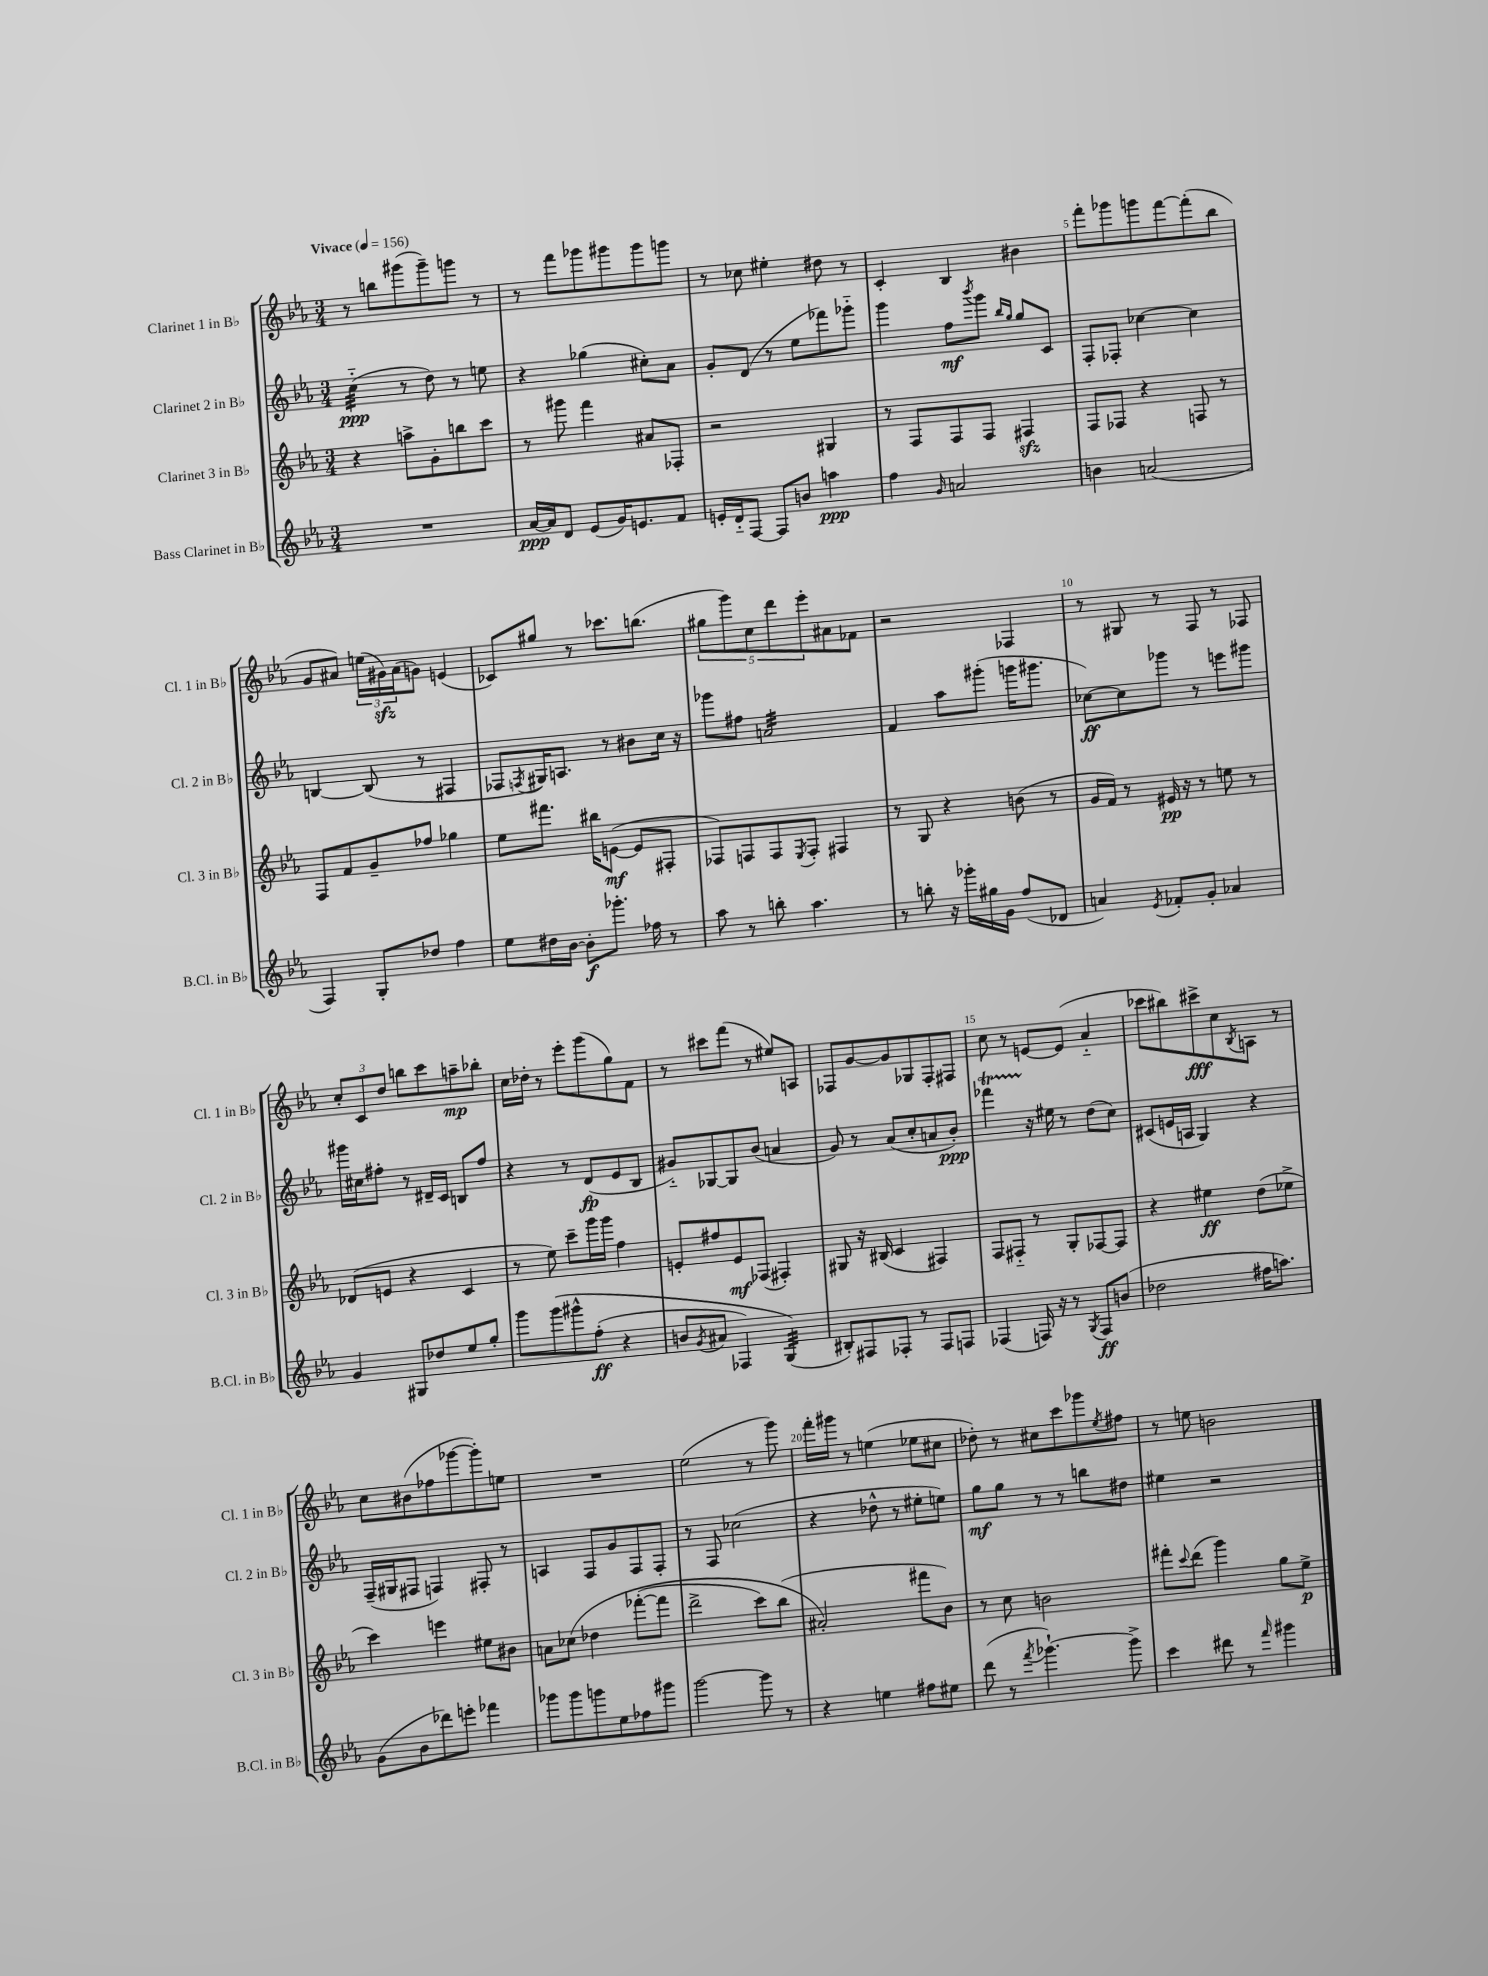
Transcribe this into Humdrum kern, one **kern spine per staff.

**kern	**kern	**kern	**kern
*staff4	*staff3	*staff2	*staff1
*clefG2	*clefG2	*clefG2	*clefG2
*k[b-e-a-]	*k[b-e-a-]	*k[b-e-a-]	*k[b-e-a-]
*M3/4	*M3/4	*M3/4	*M3/4
*MM156	*MM156	*MM156	*MM156
2.r	4r	(4cc'~\	8r
.	.	.	8bb\L
.	8aa^\L	8r	(8ggg#\
.	8g'\	8dd\)	8ggg#~\)
.	8bb\	8r	8ggg\J
.	8ccc\J	8ee\	8r
=	=	=	=
[16a-/LL	8r	4r	8r
16a-/]J	.	.	.
8d/J	8ggg#\	.	8fff\L
(8e-/L	4fff\	(4gg-\	8ggg-\
16g/K)	.	.	8ggg#\
8.e/	.	.	.
.	8a#/L	8cc#'\L)	8ggg#\
8f/J	8F-'/J	8a-\J	8ggg\J
=	=	=	=
16e'/LL	2r	8g'/L	8r
16d'~/J	.	.	.
[8F/J	.	(8d/J	8cc-\
8F/]L	.	8r	4ee#'\
8b/J	.	8ee-\L	.
4aa\	4G#/	8fff-\)	8dd#\
.	.	8ggg-'~\J	8r
=	=	=	=
4ff\	8r	4ggg\	4c'/
.	8F/L	.	.
16qqg/	.	.	.
2a/	8F/	8ff\L	4B-/
.	.	8qbbb-/	.
.	8F/J	8ggg\J	.
.	.	16qqbb-/LL	.
.	.	16qqgg/JJ	.
.	4F#/	8gg/L	4b#\
.	.	8c/J	.
=	=	=	=
4b\	8F/L	8F'/L	8fff'\L
.	8F-/J	8F-'/J	8ggg-\
(2a/	4r	[4cc-\	8ggg\
.	.	.	[8fff\
.	8F/	4cc-\]	(8fff'\]
.	8r	.	8bb-\J
=	=	=	=
4F/)	8F/L	[4B/	8g/L
.	8f/	.	8a#/J)
8G'/L	8g~/	(8B/]	(24ee\LL
.	.	.	24g#\)
.	.	.	(24a#\J
8dd-/J	8ff-/J	8r	8g\J)
4ff\	4gg-\	4F#/	(4e/
=	=	=	=
8ee-\L	8ee-\L	8F-/L	8c-/L)
.	.	8qF/	.
16dd#\L	8.fff#\J	16G#/K)	8gg#/J
[16b-\JJ	.	8.A/J	.
8b-'\]L	.	.	8r
.	16bb#\LK	.	.
8.ggg-'\J	([8e\J	8r	8.ccc-\L
.	8e/]L	8b#\L	.
16ff-\	.	.	(8.bb\J
8r	8F#'/J	16cc\Jk	.
.	.	16r	.
=	=	=	=
8aa-\	8F-/L)	8ggg-\L	10gg#\L
.	.	.	10ggg\)
8r	8F/	8ff#\J	.
.	.	.	10cc\
8bb'\	8F/	2a/	.
.	.	.	10ddd\
.	8qE-/	.	.
4.aa-\	8F'/J	.	.
.	.	.	10eee-'\
.	4F#/	.	8a#\
.	.	.	8f-\J
=	=	=	=
8r	8r	4f/	2r
8bb'\	8G/	.	.
16r	4r	8aa-\L	.
16ggg-'\LL	.	.	.
16gg#\	.	(8ggg#'\J	.
16g\JJ	.	.	.
(8ff/L	(8b\	16ggg\LK	4F-/
.	.	8.ggg#\J	.
8d-/J	8r	.	.
=	=	=	=
4a/)	16g/LL	[8cc-\L)	8r
.	16f/JJ)	.	.
.	8r	8cc-\]	8G#/
8qe-/	.	.	.
8f-'/L	16e#/	8ggg-\J	8r
.	16r	.	.
8g'/J	8r	8r	8F/
4a-/	8ee\	8eee\L	8r
.	8r	8ggg#\J	8F-/
=	=	=	=
4g/	(8d-/L	16ggg#\LL	12cc'/L
.	.	16cc#\J	.
.	.	.	12c/
.	8e/J	8ff#'\J	.
.	.	.	12dd/J
8G#/L	4r	8r	8bb\L
8dd-/	.	16d#~/LL	8ccc\
.	.	16c/JJ	.
8ee-/	4c/	8B/L	8aa~\
8gg'/J	.	8ff#/J	8bb-'\J
=	=	=	=
8ggg\L	8r	4r	16cc\LL
.	.	.	16dd-'\JJ
&(8ggg\	8ee-\)	.	8r
8ggg#^^\	8ccc~\L	8r	8eee-'\L
(8ff'\J	16ggg\L	(8d/L	(8ggg\
.	16ggg\JJ	.	.
4r	4ff\	8e-/	8gg\)
.	.	8B-/J	8f\J
=	=	=	=
8b/L	8e'/L	8g#'~/L)	8r
8qg/	.	.	.
8a#/J	8ff#/	[8G-/	8ccc#\L
4F-/)	8e/	8G-/]	(8fff\J
.	(8F-/J	(8b-/J	8r
(4G/&)	4F#'/)	4a/	8ee#/L)
.	.	.	8A/J
=	=	=	=
8B#'/L)	8G#/	8g/)	8F-/L
8F#/	16r	8r	[8g/
.	(16B#/	.	.
8F-'/J	4c/	(8a-/L	8g/]
8r	.	8cc'/	8G-/
8F-/L	4F#/)	8a/	8F-'/
8F/J	.	8b-'/J)	8F#/J
=	=	=	=
(4F-/	8F/L	4fff-\	8cc\
.	8F#'~/J	.	8r
16F/)	8r	16r	[8e/L
16r	.	16ee#\	.
8r	8G'/L	8r	(8e/]J
8qG/	.	.	.
8F/L	[8F-/	(8dd\L	4a-'~/
(8b/J	8F-/]J	8cc\J)	.
=	=	=	=
2dd-\	4r	(8c#/L	8ccc-\L
.	.	16e/L	8bb#\)
.	.	16A/JJ	.
.	4ee#\	4G/)	8ccc#^\
.	.	.	8cc\
.	.	.	8qB-/
16ff#\LK	(8dd\L	4r	8A\J
8.aa\J)	.	.	.
.	8ee-^\J	.	8r
=	=	=	=
(8g\L	4ccc\)	(16F~/LL	8cc\L
.	.	16G#/J	.
8b-\	.	8F#/J	(8b#\
8ddd-\)	4eee\	4F/)	8ff-\
8eee'\J	.	.	[8ggg-\
4fff-\	8ee#\L	8F#'/	8ggg-'\])
.	8b#\J	8r	8ee\J
=	=	=	=
8ggg-\L	8a\L	4A/	2.r
8ggg-\	&(8cc-\J	.	.
8ggg\	4dd-\	8F/L	.
8ee-\	.	8g/	.
8ff-\	([8fff-'\L	8F/	.
8ggg#\J	8fff-\]J	8F'/J	.
=	=	=	=
[2ggg\	2ddd^\	8r	(2ee-\
.	.	8F/	.
.	.	(2cc-\	.
8ggg\]	8ccc\L)	.	8r
8r	(8bb-\J	.	8ggg\)
=	=	=	=
4r	2a#'/&)	4r	16fff'\LL
.	.	.	16ggg#\JJ
.	.	.	8r
4ee\	.	8dd-^^\	(4ee\
.	.	8r	.
8ff#\L	8fff#\L	8ee#'\L	8ee-\L
8ee#\J	8b-\J)	8ee\J)	8cc#\J
=	=	=	=
(8ddd\	8r	8gg\L	8dd-'\)
8r	8cc\	8gg\J	8r
8qfff/	.	.	.
[4.ggg-`\)	2b\	8r	8cc#\L
.	.	8r	8ccc\
.	.	8bb\L	8ggg-\
.	.	.	8qee-/
8ggg-^\]	.	8dd#\J	8ff#\J
=	=	=	=
4ccc\	8fff#'\L	4ee#\	8r
.	8qqccc/	.	.
.	(8ddd\J	.	8ee\
8ddd#\	4ggg\)	2r	2b\
8r	.	.	.
16qqfff/	.	.	.
4ggg#\	8gg\L	.	.
.	8ee-^\J	.	.
==	==	==	==
*-	*-	*-	*-
